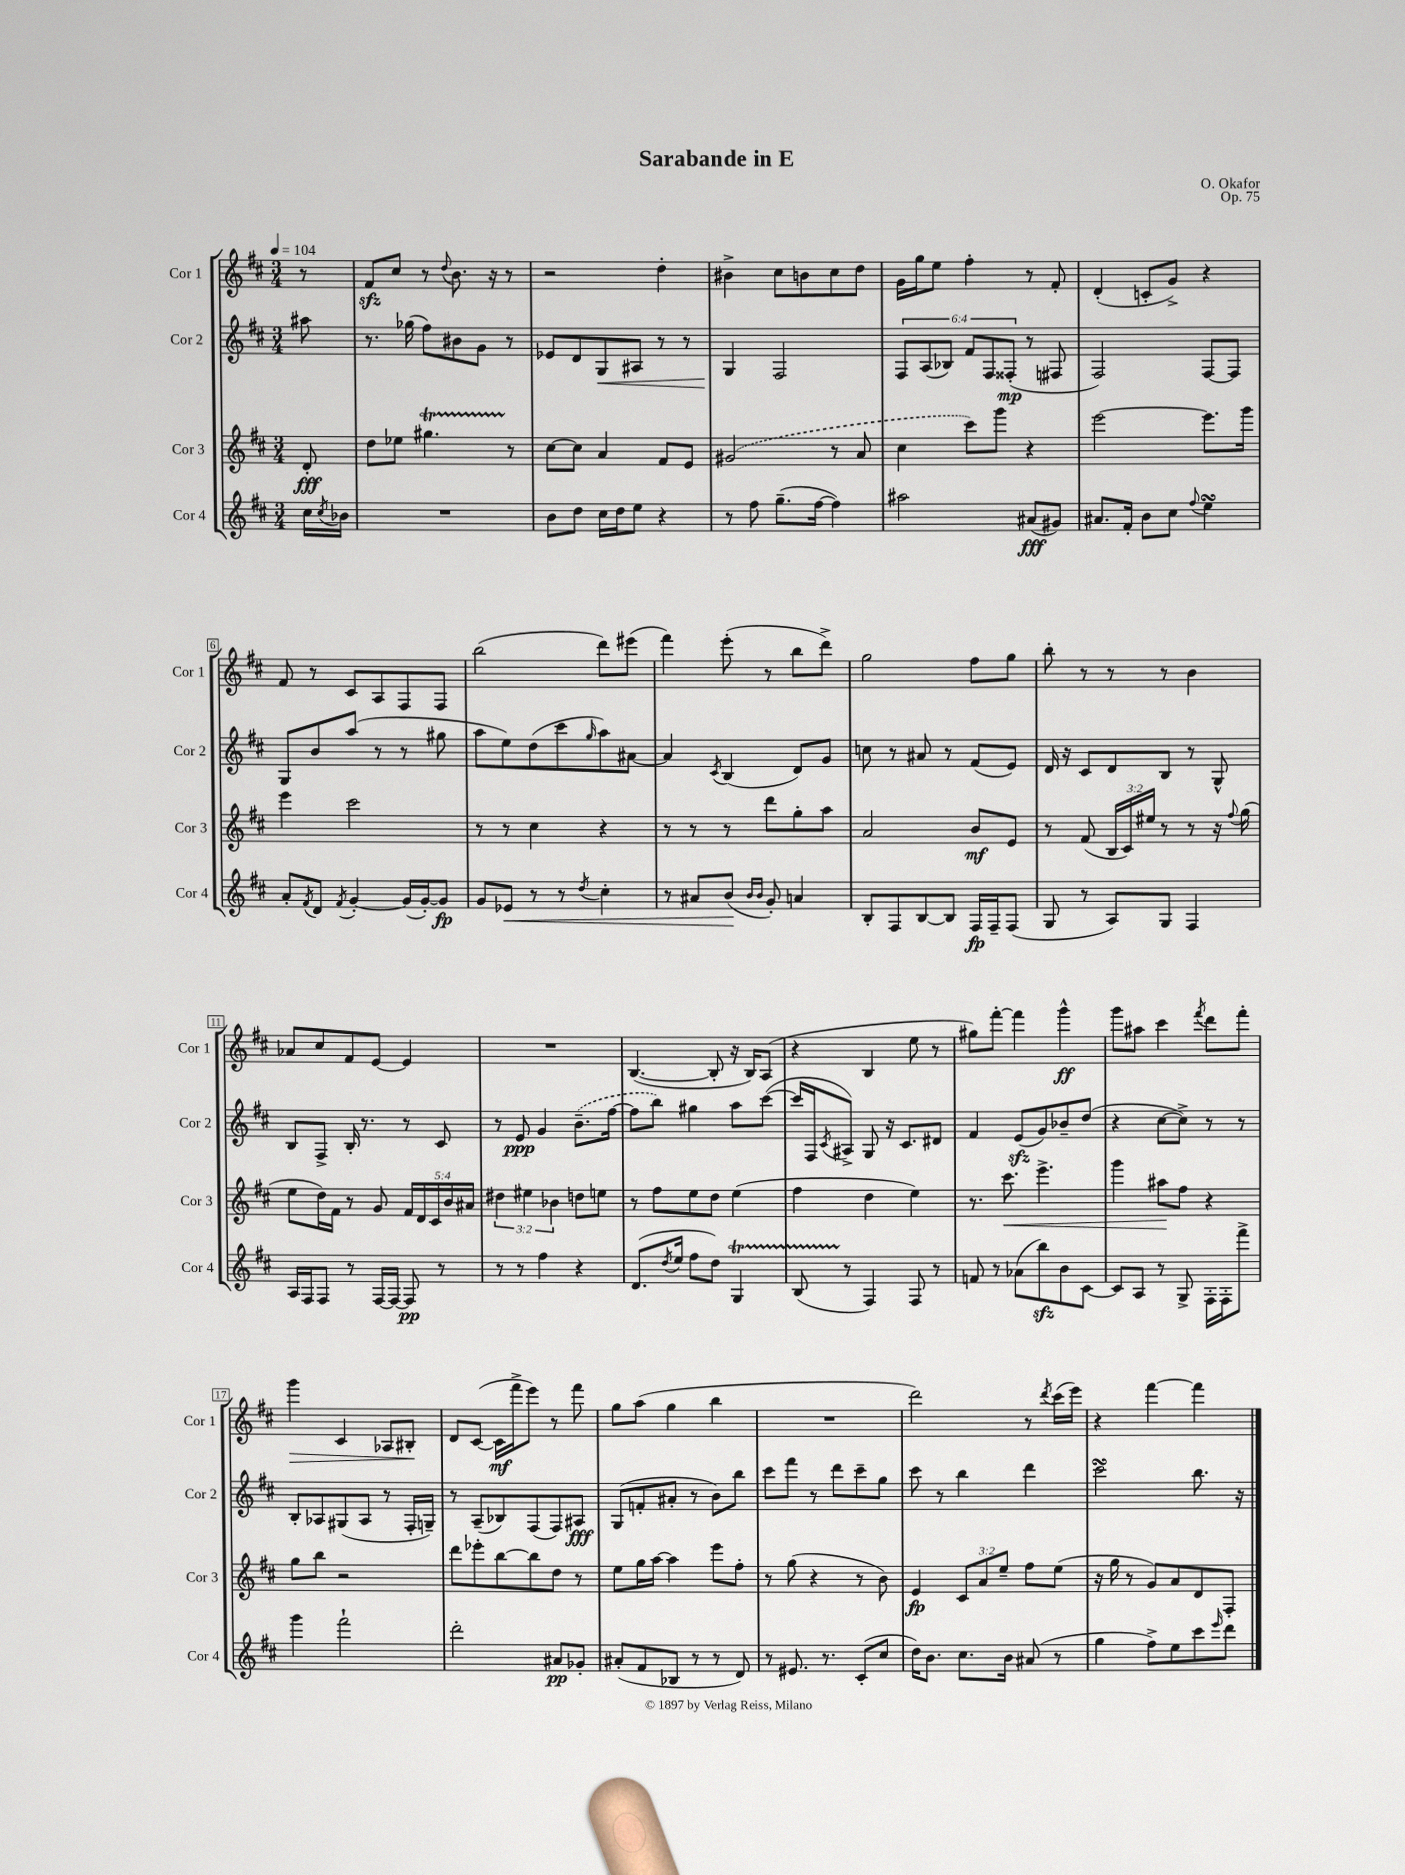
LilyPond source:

\header { title = "Sarabande in E" composer = "O. Okafor" opus = "Op. 75" }
<<
\new StaffGroup <<
\new Staff = "s0" \with { instrumentName = "Cor 1" shortInstrumentName = "Cor 1" } {
    \clef treble \key d \major \numericTimeSignature \time 3/4 \partial 8 \tempo 4 = 104
    r8 |
    fis'8\sfz cis''8 r8 \appoggiatura { d''8 } b'8. r16 r8 |
    r2 d''4-. |
    bis'4-> cis''8 b'8 cis''8 d''8 |
    g'16 g''16 e''8 fis''4-. r8 fis'8-. |
    d'4-.( c'8-. g'8->) r4 |
    fis'8 r8 cis'8 a8 fis8 fis8 |
    b''2( d'''8) eis'''8( |
    fis'''4) e'''8-.( r8 b''8 d'''8->) |
    g''2 fis''8 g''8 |
    b''8-. r8 r8 r8 b'4 |
    aes'8 cis''8 fis'8 e'8~ e'4 |
    R2. |
    b4.~( b8-. r16 b16) a8( |
    r4 b4 e''8 r8 |
    gis''8) fis'''8~-. fis'''4 g'''4-^\ff |
    g'''8 ais''8 cis'''4 \acciaccatura { fis'''8 } d'''8 fis'''8-. |
    g'''4\> cis'4 aes8 bis8-.\! |
    d'8 cis'8~( cis'16\mf fis'''16-> e'''8) r8 fis'''8 |
    g''8 a''8( g''4 b''4 |
    R2. |
    d'''2) r8 \acciaccatura { d'''8 } cis'''16( e'''16) |
    r4 fis'''4~ fis'''4 \bar "|." |
}
\new Staff = "s1" \with { instrumentName = "Cor 2" shortInstrumentName = "Cor 2" } {
    \clef treble \key d \major \numericTimeSignature \time 3/4 \override Staff.TupletNumber.text = #tuplet-number::calc-fraction-text \partial 8
    ais''8 |
    r8. ges''16( fis''8) bis'8 g'8 r8 |
    ees'8 d'8 g8\< ais8 r8 r8 |
    g4\! fis2 |
    \tuplet 6/4 { fis8 a8( bes8) fis'8 fis8 fisis8-.\mp( } r8 fis8 |
    fis2) fis8~ fis8 |
    g8 b'8 a''8( r8 r8 gis''8 |
    a''8 e''8) d''8( cis'''8 \grace { g''16 } a''8) ais'8~ |
    ais'4 \acciaccatura { cis'8 } b4( d'8) g'8 |
    c''8 r8 ais'8 r8 fis'8( e'8) |
    d'16 r16 cis'8 d'8 b8 r8 g8-^ |
    b8 fis8-> b16-. r8. r8 cis'8 |
    r8 e'8\ppp g'4 \once \slurDashed b'8.--( fis''16~ |
    fis''8 b''8) gis''4 a''8 cis'''8~( |
    cis'''16 fis16 \acciaccatura { cis'8 } ais8->) g8 r16 cis'8. dis'8 |
    fis'4 e'8\sfz( g'8) bes'8-- d''8( |
    r4 cis''8~ cis''8->) r8 r8 |
    b8-. aes8 gis8( aes8 r8 fis16-. g16--) |
    r8 a8--( bes8) fis8( fis8) ais8\fff |
    g8( f'8-. ais'8-. r8 b'8) b''8 |
    cis'''8 fis'''8 r8 d'''8 cis'''8-- g''8 |
    cis'''8 r8 b''4 d'''4 |
    cis'''2\turn b''8. r16 \bar "|." |
}
\new Staff = "s2" \with { instrumentName = "Cor 3" shortInstrumentName = "Cor 3" } {
    \clef treble \key d \major \numericTimeSignature \time 3/4 \override Staff.TupletNumber.text = #tuplet-number::calc-fraction-text \partial 8
    d'8-.\fff |
    d''8 ees''8 gis''4.\startTrillSpan r8\stopTrillSpan |
    cis''8~ cis''8 a'4 fis'8 e'8 |
    \once \slurDashed gis'2( r8 a'8 |
    cis''4 cis'''8) g'''8 r4 |
    e'''2~ e'''8. g'''16 |
    e'''4 cis'''2 |
    r8 r8 cis''4 r4 |
    r8 r8 r8 d'''8 g''8-. a''8 |
    a'2 b'8\mf e'8 |
    r8 fis'8( \tuplet 3/2 { b16 cis'16) eis''16 } r8 r8 r16 \appoggiatura { fis''8 } g''16( |
    e''8 d''16) fis'16 r8 g'8 \tuplet 5/4 { fis'16 d'16 cis'16 b'16 ais'16 } |
    \tuplet 3/2 { dis''4 eis''4 bes'4 } d''8 e''8 |
    r8 fis''8 e''8 d''8 e''4( |
    fis''4 d''4 e''4) |
    r8. cis'''8.\< e'''4.-> |
    g'''4 ais''8\! fis''8 r4 |
    g''8 b''8 r2 |
    d'''8 ees'''8-. b''8~ b''8 d''8 r8 |
    e''8 g''16 a''16~ a''4 e'''8 fis''8-. |
    r8 g''8( r4 r8 b'8) |
    e'4\fp \tuplet 3/2 { cis'8 a'8 e''8-- } fis''8 e''8( |
    r16 g''16 r8 g'8) a'8 d'8 fis8-. \bar "|." |
}
\new Staff = "s3" \with { instrumentName = "Cor 4" shortInstrumentName = "Cor 4" } {
    \clef treble \key d \major \numericTimeSignature \time 3/4 \partial 8
    cis''16 \acciaccatura { cis''8 } bes'16 |
    R2. |
    b'8 d''8 cis''16 d''16 e''8 r4 |
    r8 fis''8 g''8.--( fis''16~ fis''4) |
    ais''2 ais'8\fff( gis'8) |
    ais'8. fis'16-. b'8 cis''8 \appoggiatura { fis''8 } e''4\turn |
    a'8-. \acciaccatura { fis'8 } d'8 \acciaccatura { fis'8 } g'4~-. g'16( g'16~-.) g'8\fp |
    g'8 ees'8\< r8 r8 \acciaccatura { d''8 } cis''4-. |
    r8 ais'8 b'8\!( \grace { b'16 b'16 } g'8-.) a'4 |
    b8-. fis8 b8~ b8 fis16\fp fis16-- fis8( |
    g8 r8 a8) g8 fis4 |
    a16 fis16 fis8 r8 fis16~ fis16~ fis8\pp r8 |
    r8 r8 fis''4 r4 |
    d'8.( \acciaccatura { d''8 } e''16 fis''8 d''8) g4\startTrillSpan |
    b8( r8\stopTrillSpan fis4) fis8 r8 |
    f'8 r8 aes'8( b''8\sfz) b'8 cis'8~ |
    cis'8 a8 r8 g8-> fis16-. fis16-. fis'''8-> |
    g'''4 fis'''2-! |
    d'''2-. ais'8\pp ges'8-. |
    ais'8-.( fis'8 bes8 r8 r8 d'8) |
    r8 eis'8. r8. cis'8-.( cis''8 |
    d''16) b'8. cis''8. b'16 ais'8( r8 |
    g''4 fis''8->) e''8 cis'''8 \grace { e'''16 } d'''8 \bar "|." |
}
>>
>>
\layout { \context { \Score \override BarNumber.stencil = #(make-stencil-boxer 0.1 0.3 ly:text-interface::print) } }
